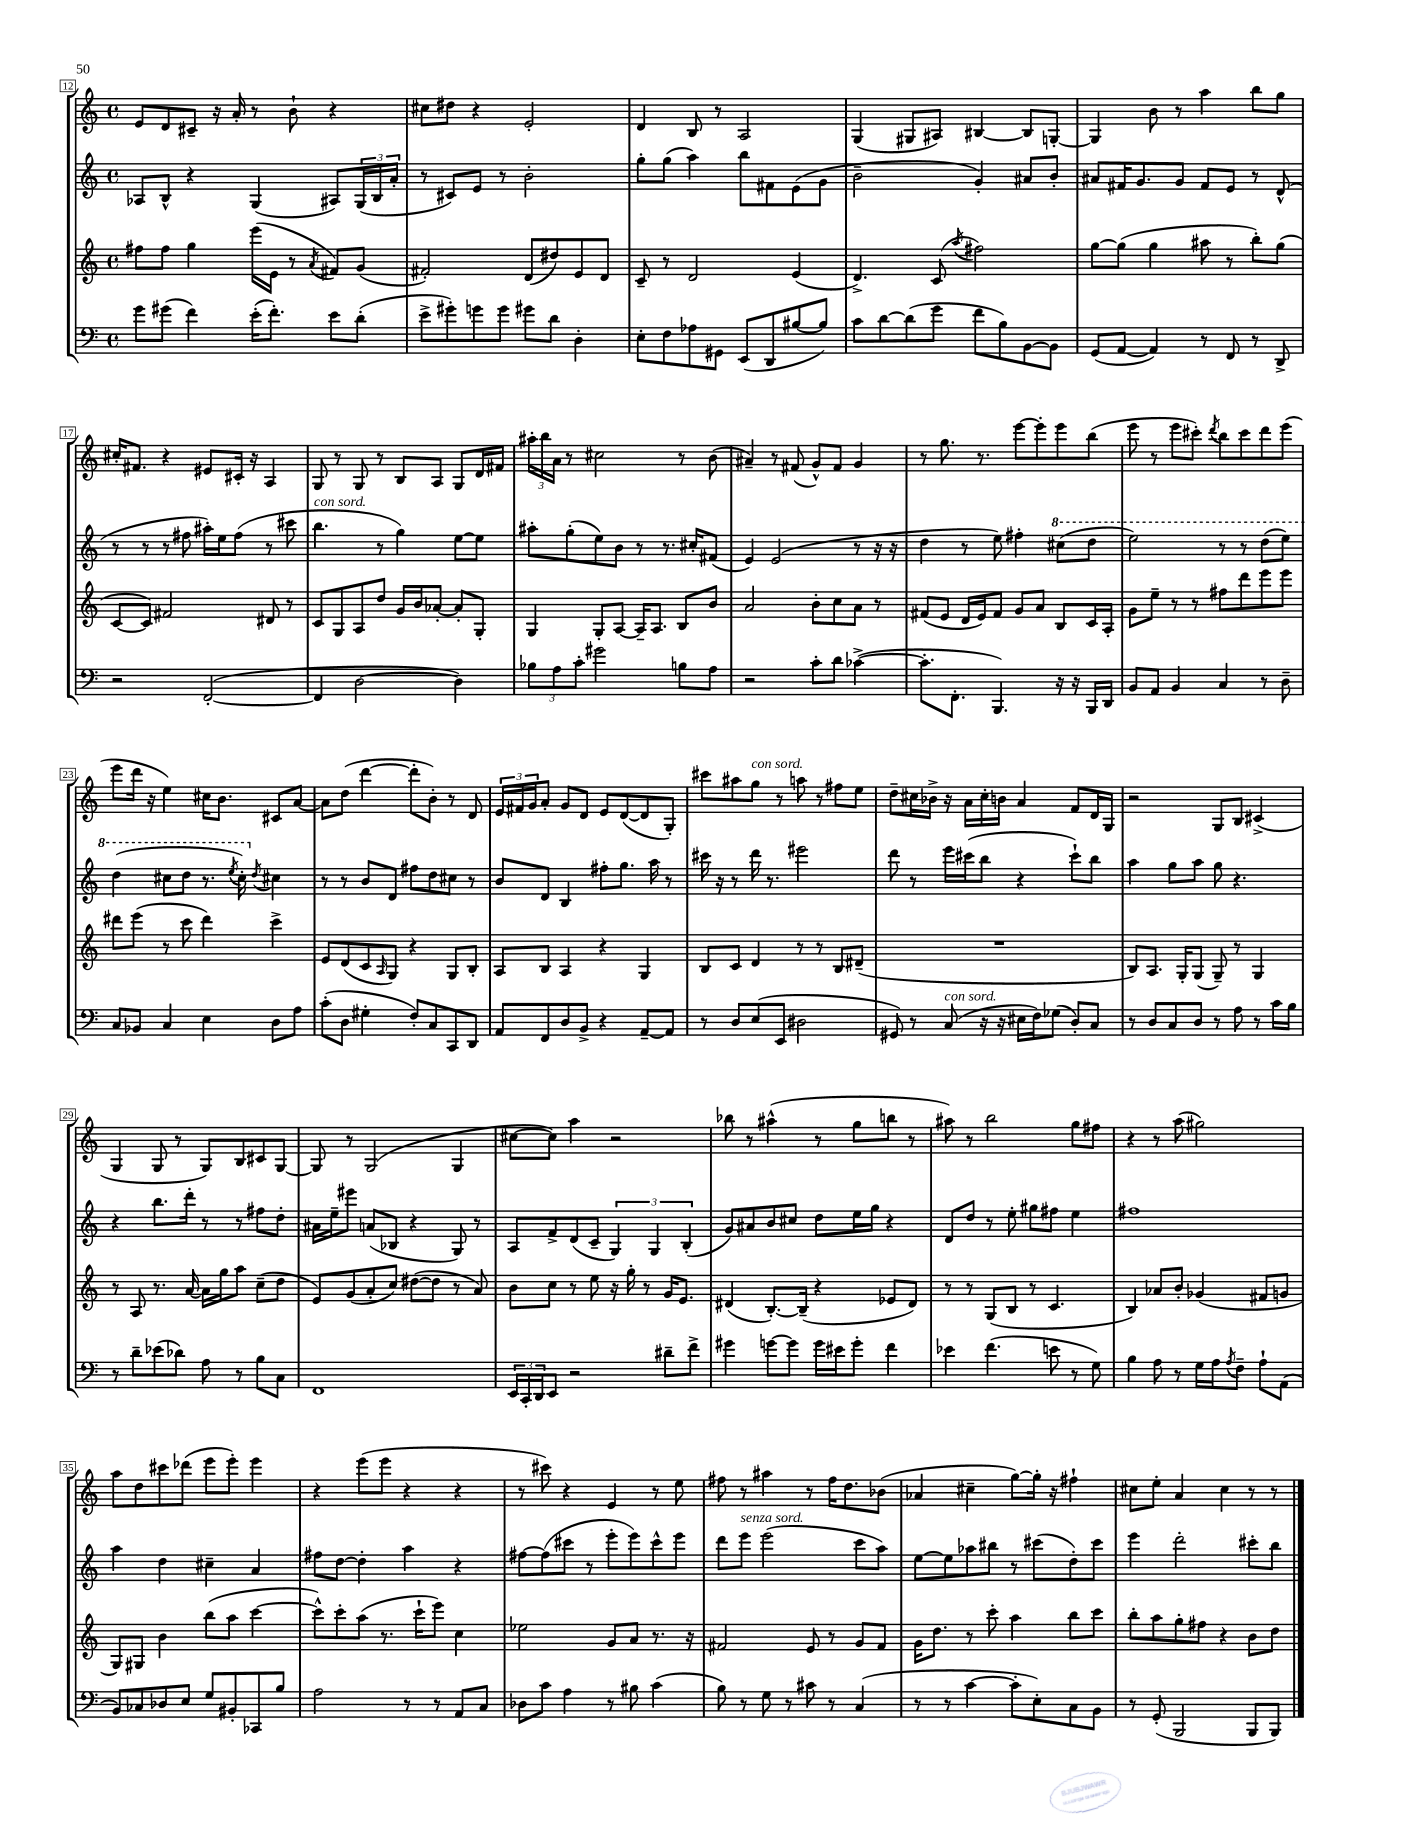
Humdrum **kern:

**kern	**kern	**kern	**kern
*staff4	*staff3	*staff2	*staff1
*clefF4	*clefG2	*clefG2	*clefG2
*k[]	*k[]	*k[]	*k[]
*M4/4	*M4/4	*M4/4	*M4/4
*met(c)	*met(c)	*met(c)	*met(c)
8g\L	8ff#\L	8A-/L	8e/L
(8g#\J	8ff#\J	8B^^/J	8d/
4f\)	4gg\	4r	8c#~/J
.	.	.	16r
.	.	.	16a'/
(16e'\LK	(16eee\LL	(4G/	8r
8.f'\J)	16e\JJ	.	.
.	8r	.	8b`\
.	8qa/	.	.
8e\L	8f#/L)	8A#/L)	4r
(8d'\J	(8g/J	(24G/L	.
.	.	24B/	.
.	.	24a'/JJ	.
=	=	=	=
8e^\L	2f#'/)	8r	8cc#\L
8g#'\)	.	8c#/L)	8dd#\J
8g\	.	8e/J	4r
8g\J	.	8r	.
8g#\L	(8d/L	2b'\	2e'/
8d\J	8dd#/)	.	.
4D'\	8e/	.	.
.	8d/J	.	.
=	=	=	=
8E'\L	8c~/	8gg'\L	4d/
8F\	8r	(8gg\J	.
8A-\	2d/	4aa\)	8B/
8GG#\J	.	.	8r
(8EE/L	.	8bb\L	2A/
8DD/	.	8f#\	.
[8B#/	(4e/	(8e\	.
8B#/]J)	.	8g\J	.
=	=	=	=
8c\L	4.d^/)	2b~\	(4G/
[8d\	.	.	.
(8d\]	.	.	8G#/L
8g\J	(8c/	.	8A#/J)
.	8qaa/	.	.
8f\L	2ff#\)	4g'/)	[4B#/
8B\)	.	.	.
[8BB\	.	8a#/L	8B#/]L
8BB\]J	.	8b'/J	[8G'/J
=	=	=	=
(8GG/L	[8gg\L	8a#/L	4G/]
[8AA/J	(8gg\]J	16f#/K	.
.	.	8.g/	.
4AA/])	4gg\	.	8b\
.	.	8g/J	8r
8r	8aa#\	8f#/L	4aa\
8FF/	8r	8e/J	.
8r	8bb'\L)	8r	8bb\L
8DD^/	(8gg\J	(8d^^/	8gg\J
=	=	=	=
2r	[8c/L	8r	16cc#'/LK
.	.	.	8.f#/J
.	8c/]J)	8r	.
.	2f#/	8r	4r
.	.	8ff#\	.
([2FF'/	.	16aa#'\LL)	8e#/L
.	.	16ee\J	.
.	.	(8ff#\J	16c#'/Jk
.	.	.	16r
.	8d#/	8r	4A/
.	8r	8ccc#\	.
=	=	=	=
4FF/]	8c/L	4.bb\	8G/
.	8G/	.	8r
[2D\	8A/	.	8G/
.	8dd/J	8r	8r
.	16g/LL	4gg\)	8B/L
.	16b/J	.	.
.	[8a-'/J	.	8A/J
4D\])	8a-'/]L	[8ee\L	8G/L
.	8G'/J	8ee\]J	16d/L
.	.	.	16f#/JJ
=	=	=	=
12B-\L	4G/	8aa#'\L	24aa#'\LL
.	.	.	24bb\
12A\	.	.	24a\JJ
.	.	(8gg'\	8r
12c'\J	.	.	.
2g#\	8G'/L	8ee\)	2cc#\
.	[8A/J	8b\J	.
.	16A~/]LK	8r	.
.	8.A/J	.	.
.	.	8.r	.
8B\L	8B/L	.	8r
.	.	16cc#'/LK	.
8A\J	8b/J	(8f#/J	(8b\
=	=	=	=
2r	2a/	4e/)	4a#~/)
.	.	(2e/	8r
.	.	.	(8f#/
8c'\L	8b'\L	.	8g^^/L)
8d\J	8cc\	.	8f#/J
([4c-^\	8a\J	8r	4g/
.	8r	16r	.
.	.	16r	.
=	=	=	=
8.c-'\]L	(8f#/L	4dd\	8r
.	8e/J	.	8.gg\
8.FF'\J	.	.	.
.	16d/LL	8r	.
.	16e/J)	.	8.r
4.BBB/)	8f#/J	8ee\)	.
.	8g/L	4ff#'\	[8eee\L
.	8a/J	.	8eee'\]
16r	8B/L	(8ccc#\L	8eee\
16r	.	.	.
16BBB/LL	16c/L	8ddd\J	(8bb\J
16DD/JJ	16A'/JJ	.	.
=	=	=	=
8BB/L	8g\L	2eee\)	8eee\
8AA/J	8ee~\J	.	8r
4BB/	8r	.	8eee\L
.	8r	.	8ccc#'\J)
.	.	.	8qddd/
4C/	8ff#\L	8r	8bb\L
.	8ddd\	8r	8ccc#\
8r	8eee\	(8ddd\L	8ddd\
8D~\	8eee\J	8eee\J)	(8eee\J
=	=	=	=
8C/L	8ddd#\L	(4ddd\	8eee\L
8BB-/J	(8eee\J	.	16ddd\Jk
.	.	.	16r
4C/	8r	8ccc#\L	4ee\)
.	8ccc\	8ddd\J	.
4E\	4ddd#\)	8.r	16cc#\LK
.	.	.	8.b\J
.	.	8qeee/	.
.	.	16ccc#'\)	.
.	.	8qdd/	.
8D\L	4ccc^\	4cc#\	8c#/L
8A\J	.	.	[8a/J
=	=	=	=
(8c'\L	8e/L	8r	8a\]L
8D\J	(8d/	8r	(8dd\J
4G#'\	8c/	8b/L	[4ddd\
.	16qqA/	.	.
.	8G/J)	8d/J	.
8F'/L)	4r	8ff#\L	8ddd'\]L
8C/	.	8dd\	8b'\J)
8CC/	8G/L	8cc#\J	8r
8DD/J	8B'/J	8r	8d/
=	=	=	=
8AA/L	8A/L	8b/L	24e/LL
.	.	.	24f#/
.	.	.	24g/J
8FF/	8B/J	8d/J	8a'/J
8D/	4A/	4B/	8g/L
8BB^/J	.	.	8d/J
4r	4r	8ff#'\L	8e/L
.	.	8.gg\J	([8d/
[8AA~/L	4G/	.	8d/]
.	.	16aa\	.
8AA/]J	.	8r	8G'/J)
=	=	=	=
8r	8B/L	16ccc#\	8ccc#\L
.	.	16r	.
8D/L	8c/J	8r	8aa#\
(8E/	4d/	16ddd\	8gg\J
.	.	8.r	.
8EE/J	.	.	8r
2D#\	8r	2eee#\	8aa\
.	8r	.	8r
.	8B/L	.	8ff#\L
.	(8d#~/J	.	8ee\J
=	=	=	=
8GG#/)	1r	8ddd\	8dd~\L
8r	.	8r	16cc#\L
.	.	.	16b-^\JJ
(8C/	.	16eee\LL	16r
.	.	(16ccc#\J	16a\LL
16r	.	8bb\J	16cc#'\
16r	.	.	16b\JJ
16E#\LL	.	4r	4a/
16F\J)	.	.	.
(8G-\J	.	.	.
8D'/L)	.	8ccc#`\L)	8f/L
8C/J	.	8bb\J	16d/L
.	.	.	16G/JJ
=	=	=	=
8r	8B/L)	4aa\	2r
8D/L	8.A/J	.	.
8C/	.	8gg\L	.
.	16G'/LK	.	.
8D/J	(8G/J	8aa\J	.
8r	8G~/)	8gg\	8G/L
8A\	8r	4.r	8B/J
8r	4G/	.	(4c#^/
16c\LL	.	.	.
16B\JJ	.	.	.
=	=	=	=
8r	8r	4r	4G/
8d~\L	8A/	.	.
(8e-\	8.r	8.bb\L	8G/
8d-\J)	.	.	8r
.	[16a/	16ddd'\Jk	.
8A\	16a\]LL	8r	8G/L)
.	16gg\J	.	.
8r	8aa\J	8r	8B/
8B\L	(8cc~\L	8ff#\L	8c#/
8C\J	8dd\J	8dd'\J	[8G/J
=	=	=	=
1FF	8e/L)	16a#\LL	8G/]
.	.	16ee~\J	.
.	(8g/	8eee#\J	8r
.	8a'/	(8a/L	(2G/
.	8cc/J)	8B-/J	.
.	([8dd#\L	4r	.
.	8dd#\]J	.	.
.	8r	8G/)	4G/
.	8a/)	8r	.
=	=	=	=
24EE/LL	8b\L	8A/L	[8cc#\L
24CC'/	.	.	.
24DD/J	.	.	.
8EE/J	8cc\J	8f^/	8cc#\]J)
2r	8r	(8d/	4aa\
.	8ee\	8c~/J	.
.	16r	6G/)	2r
.	16gg'\	.	.
.	8r	.	.
.	.	6G/	.
8d#~\L	16g/LK	.	.
.	8.e/J	.	.
.	.	(6B'/	.
8f^\J	.	.	.
=	=	=	=
4g#\	(4d#/	8g/L)	8bb-\
.	.	8a#/	8r
[8g\L	[8.B'/L)	8b/	(4aa#^^\
8g\]J	.	8cc#/J	.
.	(16B~/]Jk	.	.
16g\LL	4r	8dd\L	8r
16e#\J	.	.	.
8g'\J	.	16ee\L	8gg\L
.	.	16gg\JJ	.
4f\	8e-/L	4r	8bb\J
.	8d#/J)	.	8r
=	=	=	=
4e-\	8r	8d/L	8aa#\)
.	8r	8dd/J	8r
(4.f\	(8G/L	8r	2bb\
.	8B/J	8ee'\	.
.	8r	8gg#\L	.
8e\	4.c/	8ff#\J	.
8r	.	4ee\	8gg\L
8G\)	.	.	8ff#\J
=	=	=	=
4B\	4B/)	1ff#	4r
8A\	8a-/L	.	8r
8r	8b'/J	.	(8aa\
16G\LL	(4g-/	.	2gg#\)
16A\J	.	.	.
8qA/	.	.	.
8F~\J	.	.	.
8A`\L	8f#/L	.	.
(8AA\J	8g/J	.	.
=	=	=	=
8BB/L)	8G/L)	4aa\	8aa\L
8C-/	8G#/J	.	8dd\
8D-/	4b\	4dd\	8ccc#\
8E/J	.	.	(8ddd-\J
8G/L	(8bb\L	4cc#~\	8eee\L
8BB#'/	8aa\J	.	8eee'\J)
8CC-/	[4ccc\	4a/	4eee\
8B/J	.	.	.
=	=	=	=
2A\	8ccc^^\]L)	8ff#\L	4r
.	8ccc'\	[8dd\J	.
.	(8aa\J	4dd'\]	(8eee\L
.	8.r	.	8eee\J
8r	.	4aa\	4r
.	16ccc`\LK	.	.
8r	8eee\J)	.	.
8AA/L	4cc\	4r	4r
8C/J	.	.	.
=	=	=	=
8D-\L	2ee-\	[8ff#\L	8r
8c\J	.	(8ff#\]	8ccc#\)
4A\	.	8ccc#\J	4r
.	.	8r	.
8r	8g/L	8eee'\L	4e/
8B#\	8a/J	8eee\)	.
(4c\	8.r	8ccc#^^\	8r
.	.	8eee\J	8ee\
.	16r	.	.
=	=	=	=
8B\)	2f#/	8ddd\L	8ff#\
8r	.	8eee\J	8r
8G\	.	(2eee\	4aa#\
8r	.	.	.
8c#\	8e/	.	8r
8r	8r	.	16ff#\LK
.	.	.	8.dd\
(4C/	8g/L	8ccc\L	.
.	8f#/J	8aa\J)	(8b-\J
=	=	=	=
8r	16g\LK	[8ee\L	4a-/
.	8.dd\J	.	.
8r	.	8ee\]	.
[4c\	8r	8aa-\	4cc#~\
.	8ccc'\	8bb#\J	.
8c'\]L	4aa\	8r	[8gg\L)
8E'\)	.	(8ccc#\L	16gg'\]Jk
.	.	.	16r
8C\	8bb\L	8dd'\)	4ff#`\
8BB\J	8ccc\J	8ccc#\J	.
=	=	=	=
8r	8bb'\L	4eee\	8cc#\L
(8GG'/	8aa\	.	8ee'\J
2BBB/	8gg'\	2ddd'\	4a/
.	8ff#\J	.	.
.	4r	.	4cc#\
8BBB/L	8b\L	8ccc#'\L	8r
8BBB/J)	8dd\J	8bb\J	8r
==	==	==	==
*-	*-	*-	*-
